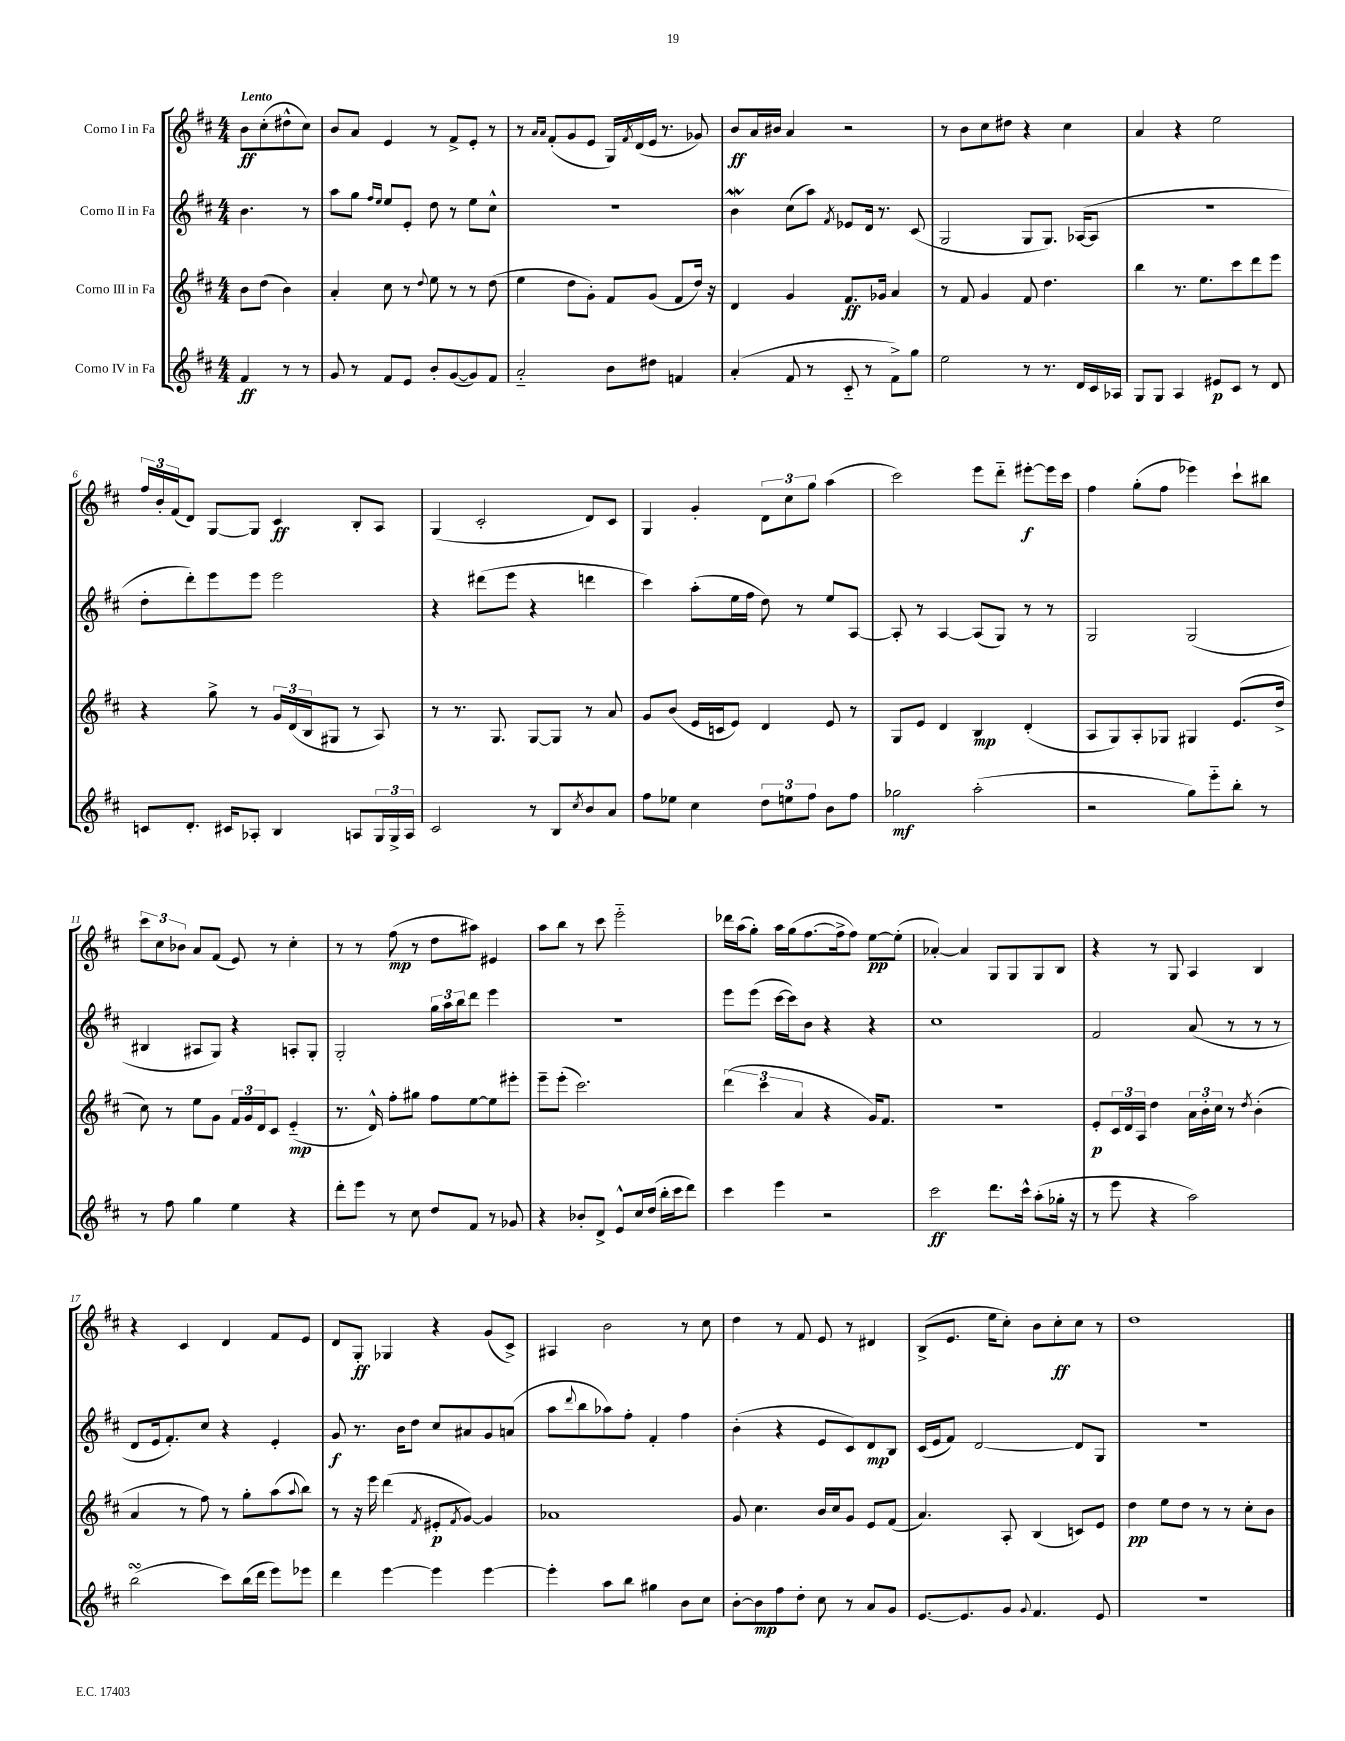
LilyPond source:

<<
\new StaffGroup <<
\new Staff = "s0" \with { instrumentName = "Corno I in Fa" } {
    \clef treble \key d \major \numericTimeSignature \time 4/4 \partial 2 \tempo "Lento"
    b'8\ff cis''8-.( dis''8-^ cis''8) |
    b'8 a'8 e'4 r8 fis'8-> e'8-. r8 |
    r8 \grace { a'16 a'16 } fis'8-.( g'8 e'8 g16) \acciaccatura { fis'8 } d'16( e'16 r8. ges'8) |
    b'8\ff a'16 bis'16 a'4 r2 |
    r8 b'8 cis''8 dis''8 r4 cis''4 |
    a'4 r4 e''2 |
    \tuplet 3/2 { fis''16 b'16-. fis'16( } d'8) g8~ g8 cis'4\ff b8-. a8 |
    g4( cis'2-. d'8) cis'8 |
    g4 g'4-. \tuplet 3/2 { d'8 cis''8 g''8 } a''4( |
    cis'''2) e'''8 d'''8-_ eis'''8~-.\f eis'''16 cis'''16 |
    fis''4 g''8-.( fis''8 ees'''4) cis'''8-! bis''8 |
    \tuplet 3/2 { cis'''8 cis''8 bes'8 } a'8 fis'8( e'8) r8 cis''4-. |
    r8 r8 fis''8\mp( r8 d''8 ais''8) eis'4 |
    a''8 b''8 r8 cis'''8 e'''2-_ |
    des'''16 a''16( g''8-.) a''16 g''16( fis''8.~ fis''16-> fis''8) e''8~\pp e''8-.( |
    aes'4~-.) aes'4 g8 g8 g8 b8 |
    r4 r8 g8 a4 b4 |
    r4 cis'4 d'4 fis'8 e'8 |
    d'8 g8-.\ff ges4 r4 g'8( cis'8->) |
    ais4 b'2 r8 cis''8 |
    d''4 r8 fis'8 e'8 r8 dis'4 |
    b8->( e'8. e''16 cis''8-.) b'8 cis''8-.\ff cis''8 r8 |
    d''1 \bar "|." |
}
\new Staff = "s1" \with { instrumentName = "Corno II in Fa" } {
    \clef treble \key d \major \numericTimeSignature \time 4/4 \partial 2
    b'4. r8 |
    a''8 g''8 \grace { fis''16 e''16 } e''8 e'8-. d''8 r8 e''8 cis''8-^ |
    R1 |
    b'4\mordent cis''8( a''8) \acciaccatura { fis'8 } ees'8 d'16 r8. cis'8( |
    g2 g8 g8.) aes16~( aes8 |
    r1 |
    d''8-. d'''8-.) e'''8 e'''8 e'''2 |
    r4 dis'''8( e'''8 r4 d'''4 |
    cis'''4) a''8-.( e''16 fis''16 d''8) r8 e''8 a8~ |
    a8-. r8 a4~ a8( g8) r8 r8 |
    g2 g2( |
    bis4 ais8 g8) r4 a8-. g8-. |
    g2-. \tuplet 3/2 { g''16 a''16 b''16 } d'''8 e'''4 |
    R1 |
    e'''8 e'''8( cis'''16~ cis'''16) b'8 r4 r4 |
    cis''1 |
    fis'2 a'8( r8 r8 r8 |
    d'8 e'16 fis'8.-.) cis''8 r4 e'4-. |
    g'8\f r8. b'16 d''8 cis''8 ais'8 g'8 a'8( |
    a''8 \appoggiatura { d'''8 } b''8 aes''8) fis''8-. fis'4-. fis''4 |
    b'4-.( r4 e'8 cis'8) d'8\mp b8 |
    cis'16( e'16 fis'8) d'2~ d'8 g8 |
    R1 \bar "|." |
}
\new Staff = "s2" \with { instrumentName = "Corno III in Fa" } {
    \clef treble \key d \major \numericTimeSignature \time 4/4 \partial 2
    b'8 d''8( b'4) |
    a'4-. cis''8 r8 \appoggiatura { d''8 } e''8 r8 r8 d''8( |
    e''4 d''8 g'8-.) fis'8 g'8( fis'8 d''16) r16 |
    d'4 g'4 fis'8.\ff ges'16 a'4 |
    r8 fis'8 g'4 fis'8 d''4. |
    b''4 r8. e''8. cis'''8 d'''8 e'''8 |
    r4 g''8-> r8 \tuplet 3/2 { g'16 d'16( b16 } gis8 r8 a8) |
    r8 r8. g8. g8~ g8 r8 a'8 |
    g'8 b'8( e'16 c'16 e'8) d'4 e'8 r8 |
    g8 e'8 d'4 b4\mp d'4-.( |
    a8 g8) a8-. ges8 gis4 e'8.( d''16-> |
    cis''8) r8 e''8 g'8 \tuplet 3/2 { fis'16 g'16 d'16 } cis'8 e'4-_\mp( |
    r8. d'16-^) fis''8-. gis''8 fis''8 e''8~ e''8 eis'''8-. |
    e'''8-- e'''8-.( cis'''2.) |
    \tuplet 3/2 { d'''4( cis'''4 a'4 } r4 g'16) fis'8. |
    R1 |
    e'8-.\p \tuplet 3/2 { cis'16 d'16 a16 } d''4 \tuplet 3/2 { a'16 b'16-. cis''16 } r8 \acciaccatura { d''8 } b'4-.( |
    a'4 r8 fis''8) r8 g''8-. a''8( \appoggiatura { a''8 } b''8) |
    r8 r16 e'''16 d'''4( \acciaccatura { fis'8 } eis'8-.\p \acciaccatura { fis'8 } g'8~) g'4 |
    aes'1 |
    g'8 cis''4. b'16 cis''16 g'8 e'8 fis'8( |
    a'4.) a8-. b4( c'8) e'8 |
    d''4\pp e''8 d''8 r8 r8 cis''8-. b'8 \bar "|." |
}
\new Staff = "s3" \with { instrumentName = "Corno IV in Fa" } {
    \clef treble \key d \major \numericTimeSignature \time 4/4 \partial 2
    fis'4\ff r8 r8 |
    g'8 r8 fis'8 e'8 b'8-. g'8~( g'8) fis'8 |
    a'2-_ b'8 dis''8 f'4 |
    a'4-.( fis'8 r8 cis'8-_ r8 fis'8->) g''8 |
    e''2 r8 r8. d'16 cis'16 aes16 |
    g8 g8 a4 eis'8\p cis'8 r8 d'8 |
    c'8 d'8.-. cis'16 aes8-. b4 a8 \tuplet 3/2 { g16 g16-> a16 } |
    cis'2 r8 b8 \acciaccatura { cis''8 } b'8 a'8 |
    fis''8 ees''8 cis''4 \tuplet 3/2 { d''8 e''8 fis''8 } b'8 fis''8 |
    ges''2\mf a''2-.( |
    r2 g''8) e'''8-_ b''8-. r8 |
    r8 fis''8 g''4 e''4 r4 |
    d'''8-. e'''8 r8 cis''8 d''8 fis'8 r8 ges'8 |
    r4 bes'8-. d'8-> e'8-^ cis''16 d''16( b''16-. cis'''16 d'''8) |
    cis'''4 e'''4 r2 |
    cis'''2\ff d'''8. cis'''16-^ a''8-.( ges''16-. r16 |
    r8 e'''8 r4 a''2) |
    b''2\turn( cis'''8) b''16( d'''16 e'''8) ees'''8 |
    d'''4 e'''4~ e'''4 e'''4~ |
    e'''4-. a''8 b''8 gis''4 b'8 cis''8 |
    b'8~-. b'8\mp fis''8 d''8-. cis''8 r8 a'8 g'8 |
    e'8.~ e'8. g'8 \appoggiatura { g'8 } fis'4. e'8 |
    R1 \bar "|." |
}
>>
>>
